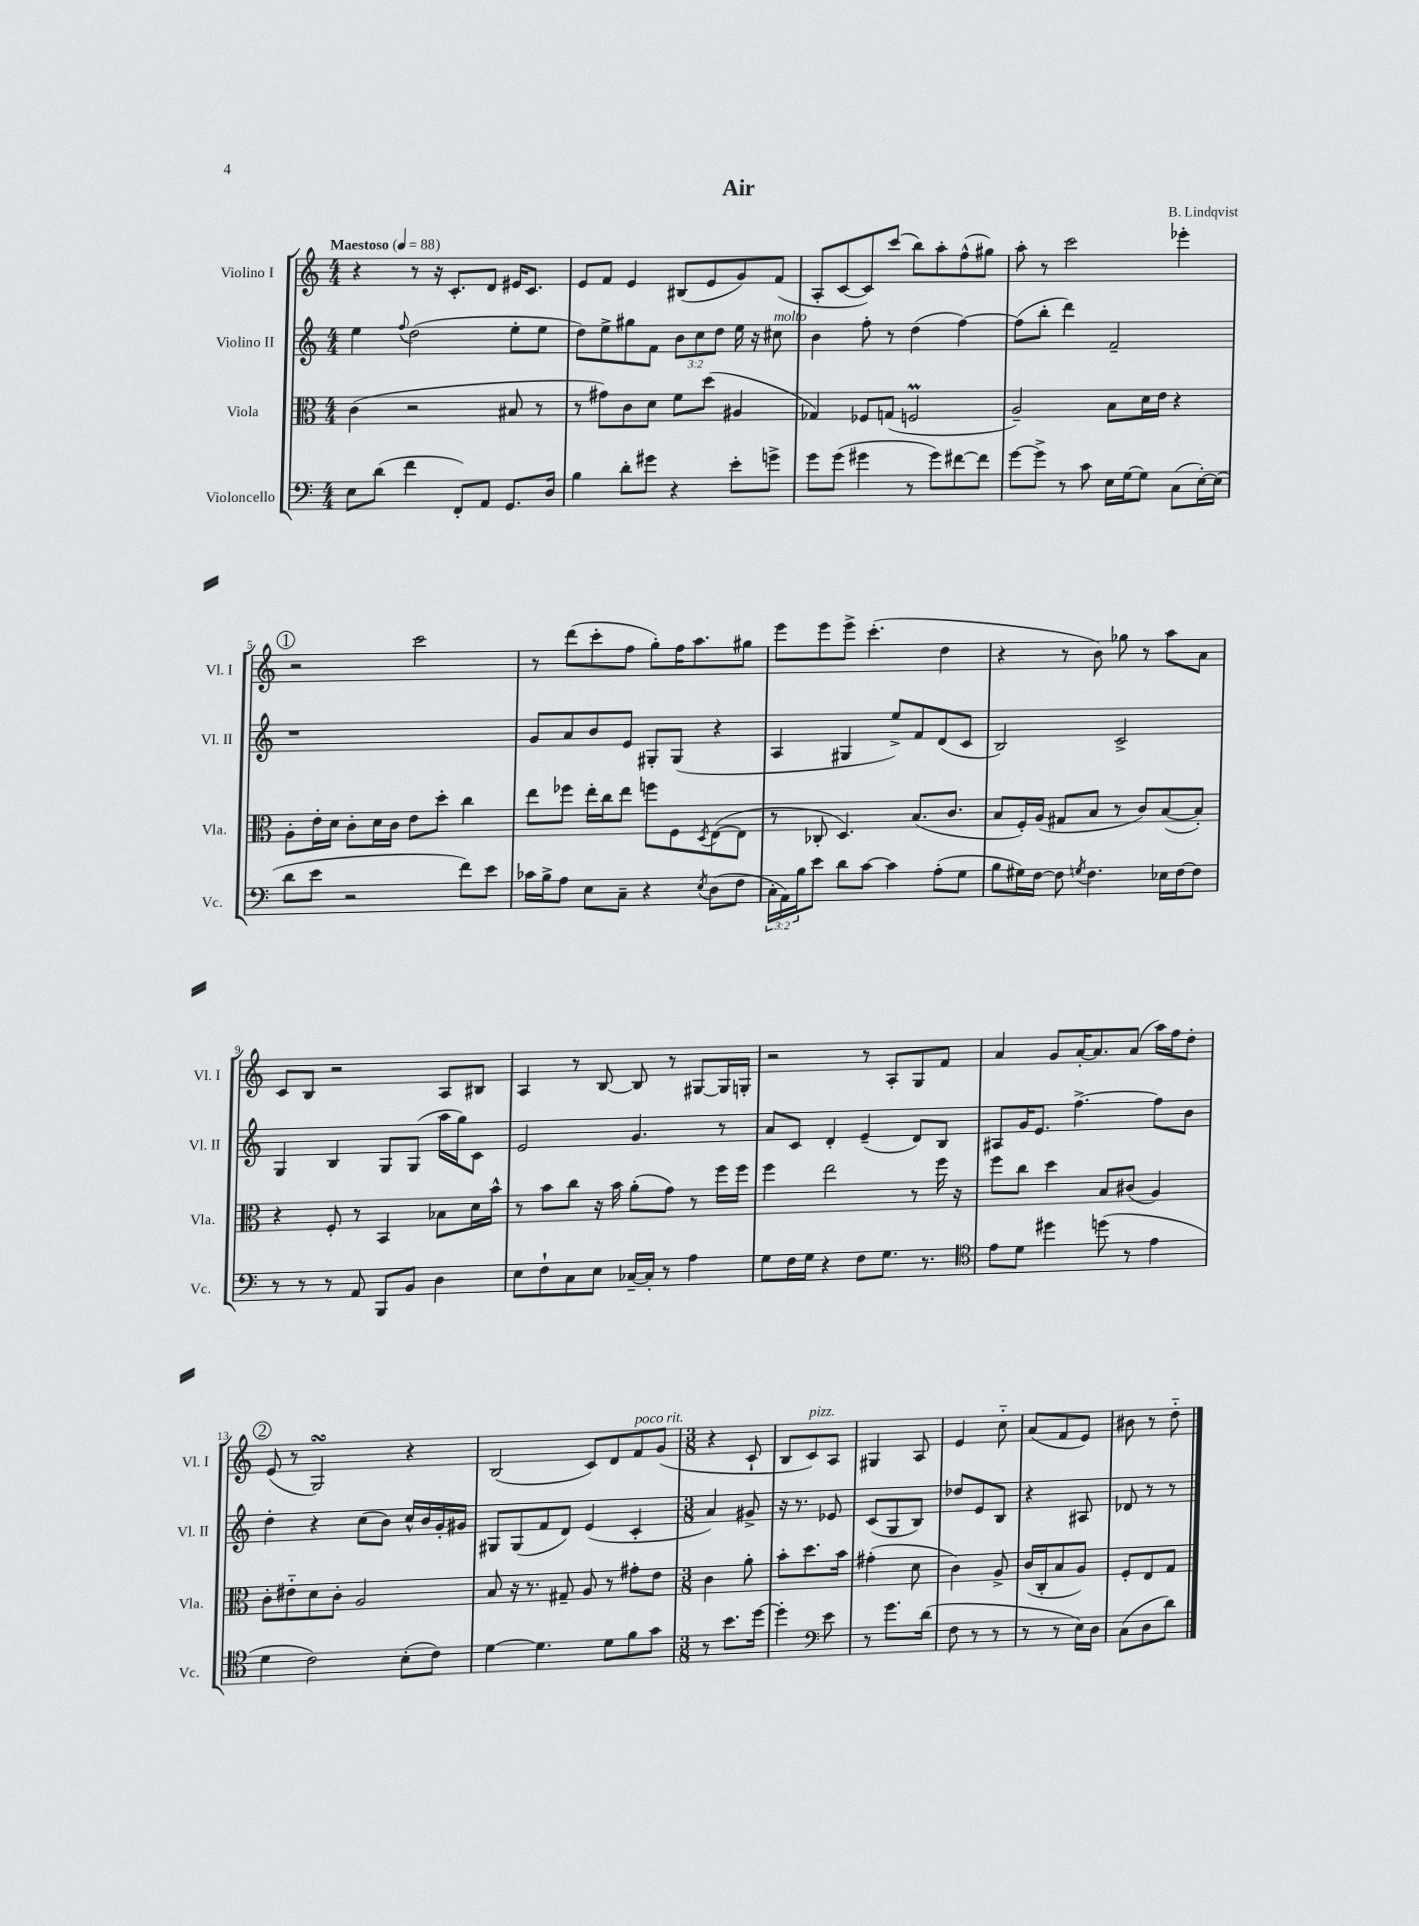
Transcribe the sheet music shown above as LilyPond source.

\header { title = "Air" composer = "B. Lindqvist" }
<<
\new StaffGroup <<
\new Staff = "s0" \with { instrumentName = "Violino I" shortInstrumentName = "Vl. I" } {
    \clef treble \key c \major \numericTimeSignature \time 4/4 \tempo "Maestoso" 4 = 88
    r4 r8 r16 c'8.-. d'8 eis'16 c'8. |
    e'8 f'8 e'4 bis8( e'8 g'8) f'8( |
    a8-. c'8~ c'8) c'''8( b''8) a''8-. f''8-^( gis''8) |
    a''8-. r8 c'''2 ees'''4-. |
    \mark \markup { \circle "1" } r2 c'''2 |
    r8 d'''8( c'''8-. f''8 g''8-.) f''16 a''8. gis''8 |
    e'''8 e'''8 e'''8-> c'''4.-.( d''4 |
    r4 r8 b'8) ges''8 r8 a''8 a'8 |
    c'8 b8 r2 a8 bis8 |
    a4 r8 b8~ b8 r8 gis8~ gis16 g16-. |
    r2 r8 a8-. g8 f'8 |
    a'4 g'8 a'16~-. a'8. a'8( a''16) f''16 d''8-. |
    \mark \markup { \circle "2" } e'8( r8 g2\turn) r4 |
    b2( c'8) d'8 f'8^\markup { \italic "poco rit." } g'8( |
    \numericTimeSignature \time 3/8 r4 c'8-! |
    b8 c'8^\markup { \italic "pizz." }) a8 |
    gis4 a8 |
    e'4 c''8-_ |
    a'8( f'8 e'8) |
    bis'8 r8 d''8-_ \bar "|." |
}
\new Staff = "s1" \with { instrumentName = "Violino II" shortInstrumentName = "Vl. II" } {
    \clef treble \key c \major \numericTimeSignature \time 4/4 \override Staff.TupletNumber.text = #tuplet-number::calc-fraction-text
    e''4 \appoggiatura { f''8 } d''2( e''8-. e''8 |
    d''8) e''8-> gis''8 f'8 \tuplet 3/2 { b'8 c''8 d''8 } e''16 r16 cis''8^\markup { \italic "molto" } |
    b'4 f''8-. r8 d''4( f''4~) |
    f''8( b''8-. d'''4) f'2-- |
    \mark \markup { \circle "1" } r1 |
    g'8 a'8 b'8 e'8 gis8-. gis8( r4 |
    a4 gis4 e''8->) f'8 d'8( c'8 |
    b2) c'2-> |
    g4 b4 g8 g8( a''16 g''16) c'8 |
    e'2 g'4. r8 |
    a'8 c'8 d'4-. e'4--( d'8) b8 |
    ais8 g'16 e'8. f''4.~-> f''8 b'8 |
    \mark \markup { \circle "2" } d''4-. r4 c''8( b'8) c''16-^ b'16 g'16-. gis'16 |
    gis8 gis8( f'8 d'8) e'4( c'4-. |
    \numericTimeSignature \time 3/8 a'4) gis'8-> |
    r16 r8. ees'8 |
    c'8( g8 b8) |
    des''8 e'8 b8 |
    r4 ais8 |
    des'8 r8 r8 \bar "|." |
}
\new Staff = "s2" \with { instrumentName = "Viola" shortInstrumentName = "Vla." } {
    \clef alto \key c \major \numericTimeSignature \time 4/4
    c'4( r2 bis8 r8 |
    r8 gis'8) c'8 d'8 f'8 d''8( ais4 |
    ges4) fes8 g8( f2\prall |
    a2--) b8 d'16 e'16 r4 |
    \mark \markup { \circle "1" } a8-. e'16-. d'16 c'8-. d'16 c'16 e'8 d''8-. c''4 |
    e''8 fes''8 e''16-. c''16 e''8 f''8 f8 \acciaccatura { d8 } e8~( e8 |
    r8 ces8-. d4.) b8.( c'8. |
    b8 f16-.) a16( gis8 b8 r8 c'8) b8~( b8-.) |
    r4 f8-. r8 b,4 bes8 d'16 b'16-^ |
    r8 b'8 c''8 r16 b'16 a'8-.( g'8) r8 f''16 f''16 |
    f''4 e''2 r8 f''16 r16 |
    f''8 c''8 d''4 b8 cis'8( a4) |
    \mark \markup { \circle "2" } c'8-. eis'8-_ d'8 c'8-. a2 |
    b8 r16 r8. gis8-- a8 r8 gis'8-. e'8 |
    \numericTimeSignature \time 3/8 c'4 a'8-. |
    b'8-. d''8. b'16 |
    gis'4-.( d'8 |
    c'4) a8-> |
    c'16( c16-. b8 a8) |
    f8-. e8 g8 \bar "|." |
}
\new Staff = "s3" \with { instrumentName = "Violoncello" shortInstrumentName = "Vc." } {
    \clef bass \key c \major \numericTimeSignature \time 4/4 \override Staff.TupletNumber.text = #tuplet-number::calc-fraction-text
    e8 d'8( f'4 f,8-.) a,8 g,8. d16 |
    b4 d'8-. gis'8 r4 e'8-. g'8-> |
    g'8 g'8( gis'4 r8 gis'8) fis'8~ fis'8 |
    g'8~ g'8-> r8 c'8 e16 g16~ g8 c8( e16~-.) e16( |
    \mark \markup { \circle "1" } d'8 e'8 r2 f'8) e'8 |
    ces'16 b16-> a8 e8 c8-- r4 \acciaccatura { e8 } d8( f8 |
    \tuplet 3/2 { c16-. a,16) b16 } e'8 d'8 c'8~ c'4 a8-.( g8 |
    b8 gis16) f16~ f8 \acciaccatura { g8 } f4. ees16 f16~ f8 |
    r8 r8 r8 a,8 b,,8 b,8 d4 |
    e8 f8-! c8 e8 ces16~-- ces16-. r8 a4 |
    g8 f16 g16 r4 f8 g8. r8. |
    \clef tenor e'8 d'8 dis''4 d''8( r8 e'4 |
    \mark \markup { \circle "2" } d'4 c'2) b8-.( c'8) |
    d'4~ d'4. d'8 f'8 g'8 |
    \numericTimeSignature \time 3/8 r8 b'8. d''16~ |
    d''4-. \clef bass e'8 |
    r8 g'8. d'16( |
    f8 r8 r8 |
    r8 r8 e16) d16 |
    c8( d8 d'8) \bar "|." |
}
>>
>>
